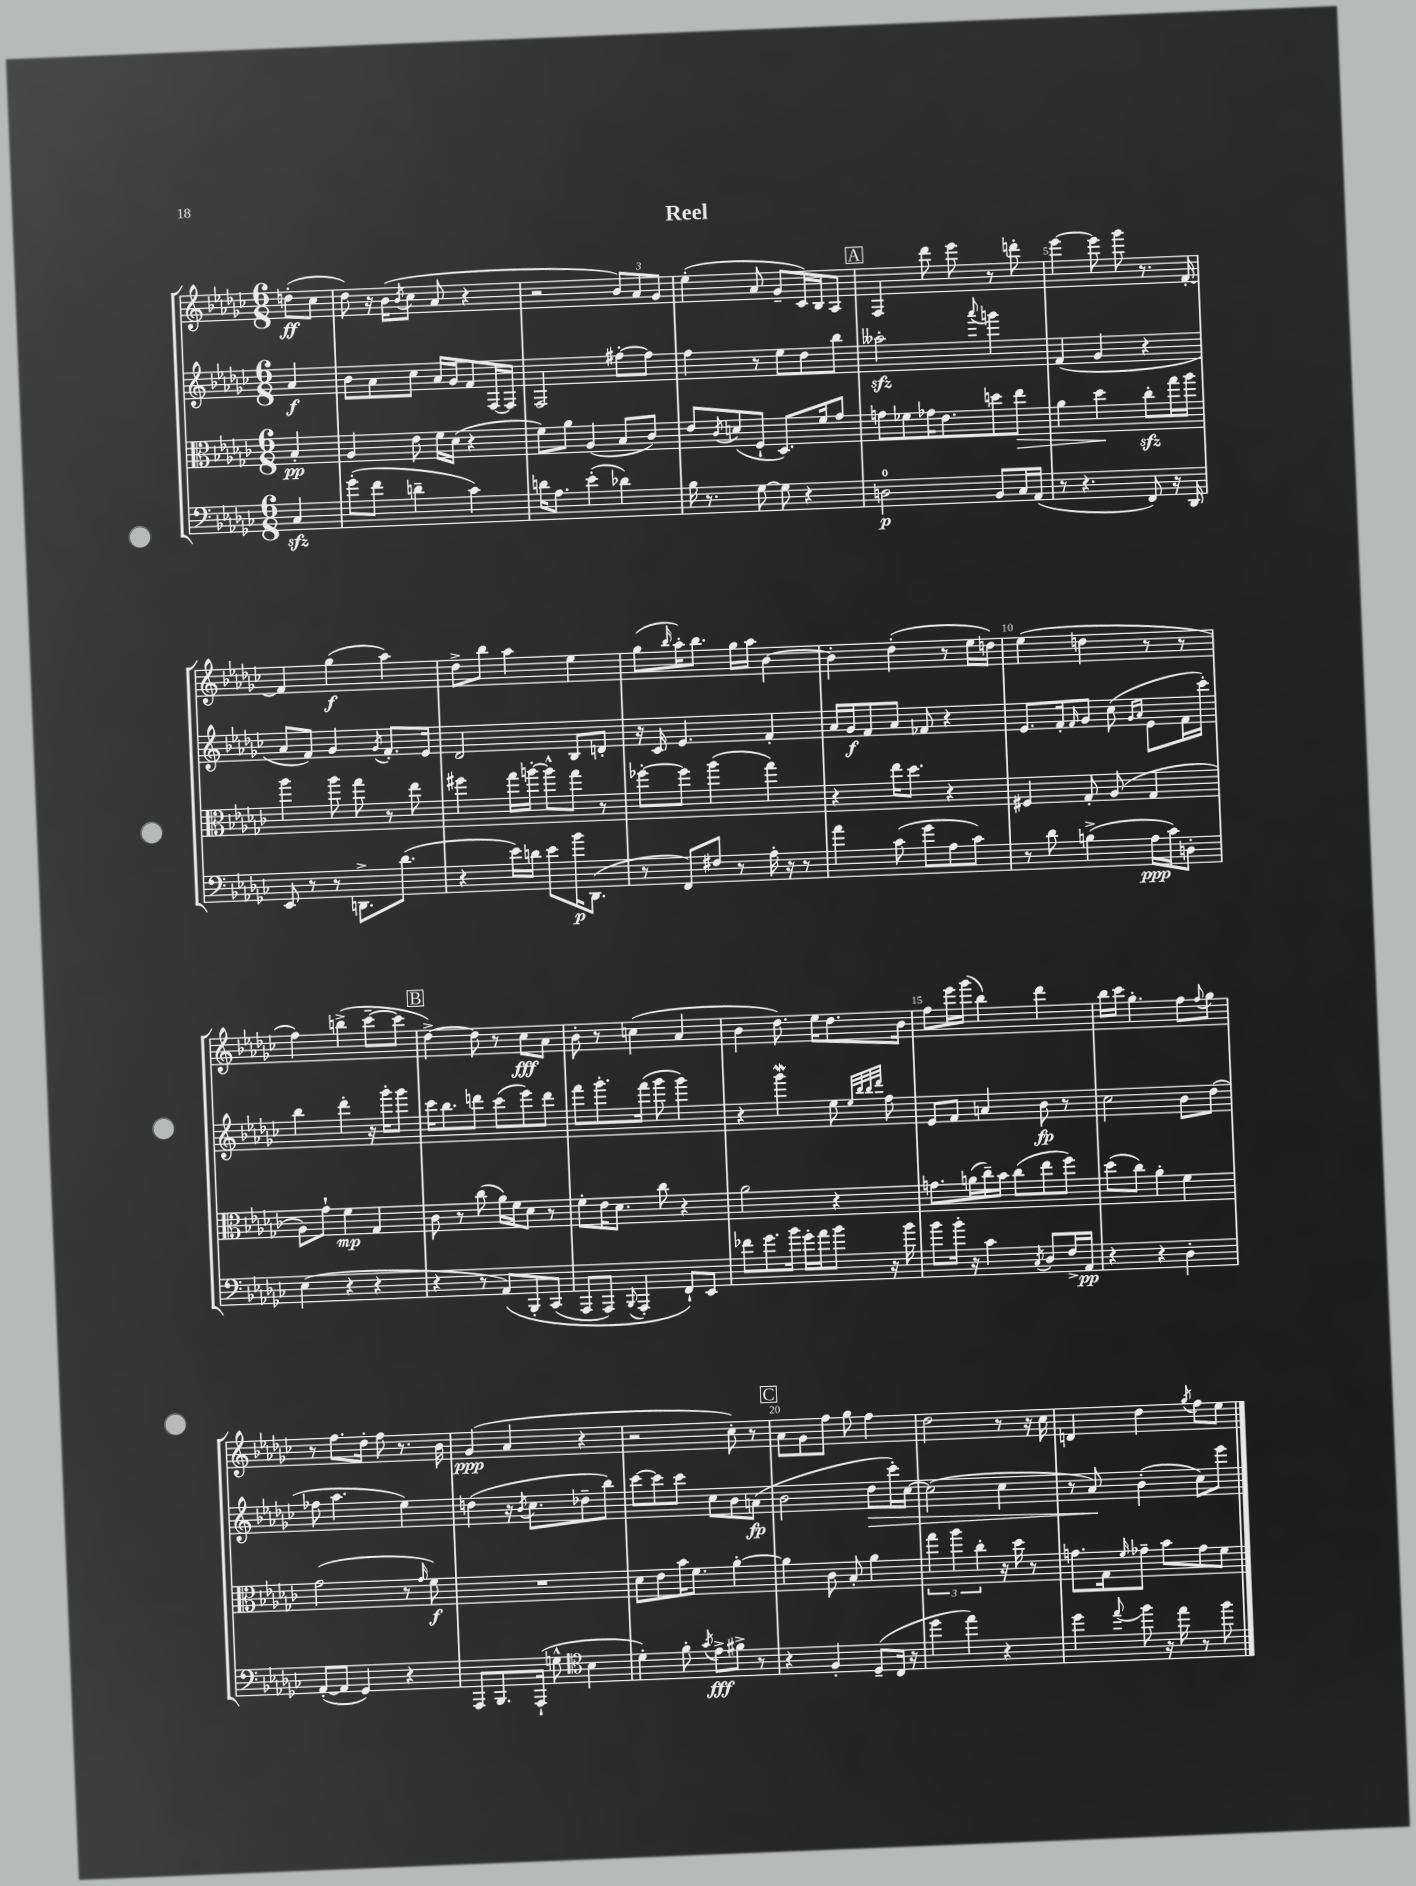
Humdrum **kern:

**kern	**kern	**kern	**kern
*staff4	*staff3	*staff2	*staff1
*clefF4	*clefC3	*clefG2	*clefG2
*k[b-e-a-d-g-c-]	*k[b-e-a-d-g-c-]	*k[b-e-a-d-g-c-]	*k[b-e-a-d-g-c-]
*M6/8	*M6/8	*M6/8	*M6/8
4C-/	4B-'/	4a-/	(8dd'\L
.	.	.	8cc-\J
=	=	=	=
(8g-'\L	4A-/	8b-\L	8dd-\)
8f\J	.	8a-\	16r
.	.	.	(16b-\LK
.	.	.	8qb-/
4d~\	8e-\	8cc-\J	8cc-\J
.	16f\LL	16a-/LL	8a-/
.	(16d-\JJ	16g-/J	.
4c-\)	4r	8f/	4r
.	.	[16F/L	.
.	.	16F/]JJ	.
=	=	=	=
16d\LK	8f\L)	2F/	2r
8.A-\J	.	.	.
.	8a-\J	.	.
(4e-'\	(4A-/	.	.
4d-\)	8B-/L	[8ff#'\L	12b-/L)
.	.	.	12a-/
.	8c-/J)	8ff#\]J	.
.	.	.	12g-/J
=	=	=	=
16B-\	8e-/L	4ff\	(4ee-'\
8.r	.	.	.
.	8qc-/	.	.
.	(8d/	.	.
[8G-\	8F`/J	8r	8a-/
8G-\]	8.D-/L)	8ee-\L	8g-~/L
4r	.	8dd-\	16c-/L)
.	16f/k	.	16B-/J
.	8g-/J	8bb-\J	8A-/J
=	=	=	=
2D\	8g\L	2aa--'\	4F/
.	8f-\	.	.
.	16g-\K	.	8ddd-\
.	8.e-\	.	.
.	.	.	8eee-\
.	.	8qqaaa-/	.
8BB-/L	8dd\	4ggg\	8r
16C-/L	8ee-\J	.	8ddd'\
(16AA-/JJ	.	.	.
=	=	=	=
8r	4a-\	(4f/	[4eee-\
4.r	.	.	.
.	4dd-\	4g-/	8eee-\]
.	.	.	8ggg-\
8FF/)	8cc-'\L	4r	8.r
16r	16gg-\L	.	.
16DD-/	16aa-\JJ	.	[16f'/
=	=	=	=
8EE-/	4aa-\	8a-/L	4f/]
8r	.	8f/J)	.
8r	8aa-\	4g-/	(4gg-\
8.DD^\L	8gg-\	.	.
.	.	8qg-/	.
.	8r	8.f'/L	4aa-\)
(8.d-\J	.	.	.
.	8ee-\	.	.
.	.	16e-/Jk	.
=	=	=	=
4r	4ff#\	2d-/	8dd-^\L
.	.	.	8bb-\J
16e-\LL)	16gg-\LL	.	4aa-\
16d\JJ	[16aa'\JJ	.	.
8e-\L	8aa^^\]L	.	.
16b-\K	8gg-\J	8B-/L	4ee-\
(8.DD-\J	.	.	.
.	8r	8d'/J	.
=	=	=	=
8r	[8ff-'\L	16r	(8gg-\L
.	.	16c-/	.
.	.	.	16qqbb-/
8FF/L)	8ff-\]J	4.e-/	16aa-'\K)
.	.	.	8.bb-\J
8F#/J	(4aa-\	.	.
8r	.	.	16gg-\LL
.	.	.	16aa-\JJ
16A-'\	4gg-\)	4f'/	[4b-\
16r	.	.	.
8r	.	.	.
=	=	=	=
4a-\	4r	16a-/LL	4b-'\]
.	.	16g-/J	.
.	.	8f/	.
(8c-\	16ee-\LK	8a-/J	(4dd-'\
.	8.dd-\J	.	.
8g-\L	.	8f-/	.
8A-\	4r	4r	8r
8c-\J)	.	.	16ee-\LL
.	.	.	16dd\JJ)
=	=	=	=
8r	4F#/	8.e-/L	(4ee-\
8d-\	.	.	.
.	.	16f'/k	.
.	.	16qqf/	.
(4B^\	8G-'/	8g-/J	4dd\
.	(8A-/	(8cc-\	.
.	.	16qqg-/LL	.
.	.	16qqa-/JJ	.
16A-\LL	4G-/	8e-\L	8r
16c-\J)	.	.	.
8D'\J	.	16f\L	8r
.	.	16ccc-'\JJ)	.
=	=	=	=
(4E-\	8A-\L)	4bb-\	4ff\)
.	8g-`\J	.	.
4r	4f\	4ddd-'\	(4bb^\
4r	4G-/	16r	[8ccc-~\L
.	.	16ggg-'\LK	.
.	.	8ggg-\J	8ccc-\]J
=	=	=	=
4r	8c-\	16ccc-\LK	[4dd-^\)
.	.	8.bb-\	.
.	8r	.	.
8r	(8cc-\	8ddd\J	8dd-\]
&(8AA-/L)	16a-\LL)	(8ccc-\L	8r
.	16f\J	.	.
8BBB-'/	8d-\J	8eee-\)	8cc-\L
(8CC-/J	8r	8ddd\J	8a-\J
=	=	=	=
8AAA-/L	8f'\L	8fff\L	8b-'\
8AAA-/J)	16e-\K	8.ggg-'\	8r
.	8.d-\J	.	.
8qqBBB-/	.	.	.
4AAA-'/	.	.	(4cc\
.	.	(16fff\Jk	.
.	8cc-\	8ggg-\	.
8FF`/L&)	4r	4ggg-\)	4a-/
8EE-/J	.	.	.
=	=	=	=
8f-\L	2a-\	4r	4b-\
8.g-\	.	.	.
.	.	4ggg-\	8.dd-\)
16b-\Jk	.	.	.
16g-'\LL	.	.	.
16a-\J	.	.	16ee-\LK
8b-\J	4r	8ee-\	8.dd-\
.	.	32qqee-/LLL	.
.	.	32qqbb-/	.
.	.	32qqbb-/	.
.	.	32qqddd-/JJJ	.
16r	.	8ff\	.
16b-\	.	.	16b-\Jk
=	=	=	=
8b-\L	8.g\L	8e-/L	8ff\L
16b-'\Jk	.	8f/J	16eee-\L
16r	(16a\L	.	(16ggg-\JJ
4c-\	16cc-~\)	4a/	4bb-\)
.	16b-\JJ	.	.
.	(8cc-\L	.	.
8qC-/	.	.	.
8D-/L	8ee-\	8b-\	4ddd-\
16F^/L	8ff\J)	8r	.
16AA-/JJ	.	.	.
=	=	=	=
4r	(8dd-\L	2cc-\	16bb-\LL
.	.	.	16ccc-\JJ
.	8cc-\J)	.	4.gg-'\
4r	4a-'\	.	.
4D-'\	4f\	8b-\L	8ff\L
.	.	.	8qqff/
.	.	(8dd-\J	8gg-\J
=	=	=	=
([8AA-'/L	(2g-\	8ff-\	8r
8AA-/]J	.	4.aa-\	8.ff\L
4GG-/)	.	.	.
.	.	.	16dd-'\Jk
.	.	.	8ff\
4r	8r	4ee-\)	8.r
.	16qqg-/	.	.
.	8f\)	.	.
.	.	.	16b-\
=	=	=	=
8AAA-/L	2.r	(4dd\	(4g-/
8.BBB-/	.	.	.
.	.	16r	4a-/
.	.	8qb-/	.
(16AAA-`/Jk	.	8.cc-\L	.
8G^^\	.	.	.
*clefC4	*	*	*
4B-\	.	8dd-~\	4r
.	.	8bb-\J)	.
=	=	=	=
4d-'\)	8d-\L	[8ccc-\L	2r
.	8e-\	8ccc-\]	.
8f'\	16b-\K	8ccc-\J	.
.	8.f\J	.	.
8qg-/	.	.	.
8e-^\L	.	8cc-\L	.
8f#^\J	[4a-'\	8b-\	8cc-'\)
8r	.	(8a\J	8r
=	=	=	=
4r	4a-\]	2b-\	8a-\L
.	.	.	8g-\
4F'/	8c-\	.	8ff\J
.	8B-'/	.	8gg-\
(8D-~/L	4a-\	8dd-\L	4ff\
16C-/Jk	.	16ccc-'\L)	.
16r	.	[16cc-\JJ	.
=	=	=	=
4dd-\	6gg-\	(2cc-\]	2dd-\
.	6aa-\	.	.
4ee-\)	.	.	.
.	6cc-'\	.	.
4r	16r	4cc-\	8r
.	16dd-\	.	.
.	8r	.	16r
.	.	.	16cc-\
=	=	=	=
4dd-\	8.g\L	8r	4d/
.	.	8a-/)	.
.	16G-\k	.	.
8qqee-/	16qqf/	.	.
8ff\	8g-~\J	(4b-'\	4dd-\
16r	8b-\L	.	.
16ee-\	.	.	.
.	.	.	8qgg-/
8r	8g-\	8cc-\L)	8ff\L
8ff\	8f\J	8eee-\J	8ee-\J
==	==	==	==
*-	*-	*-	*-
